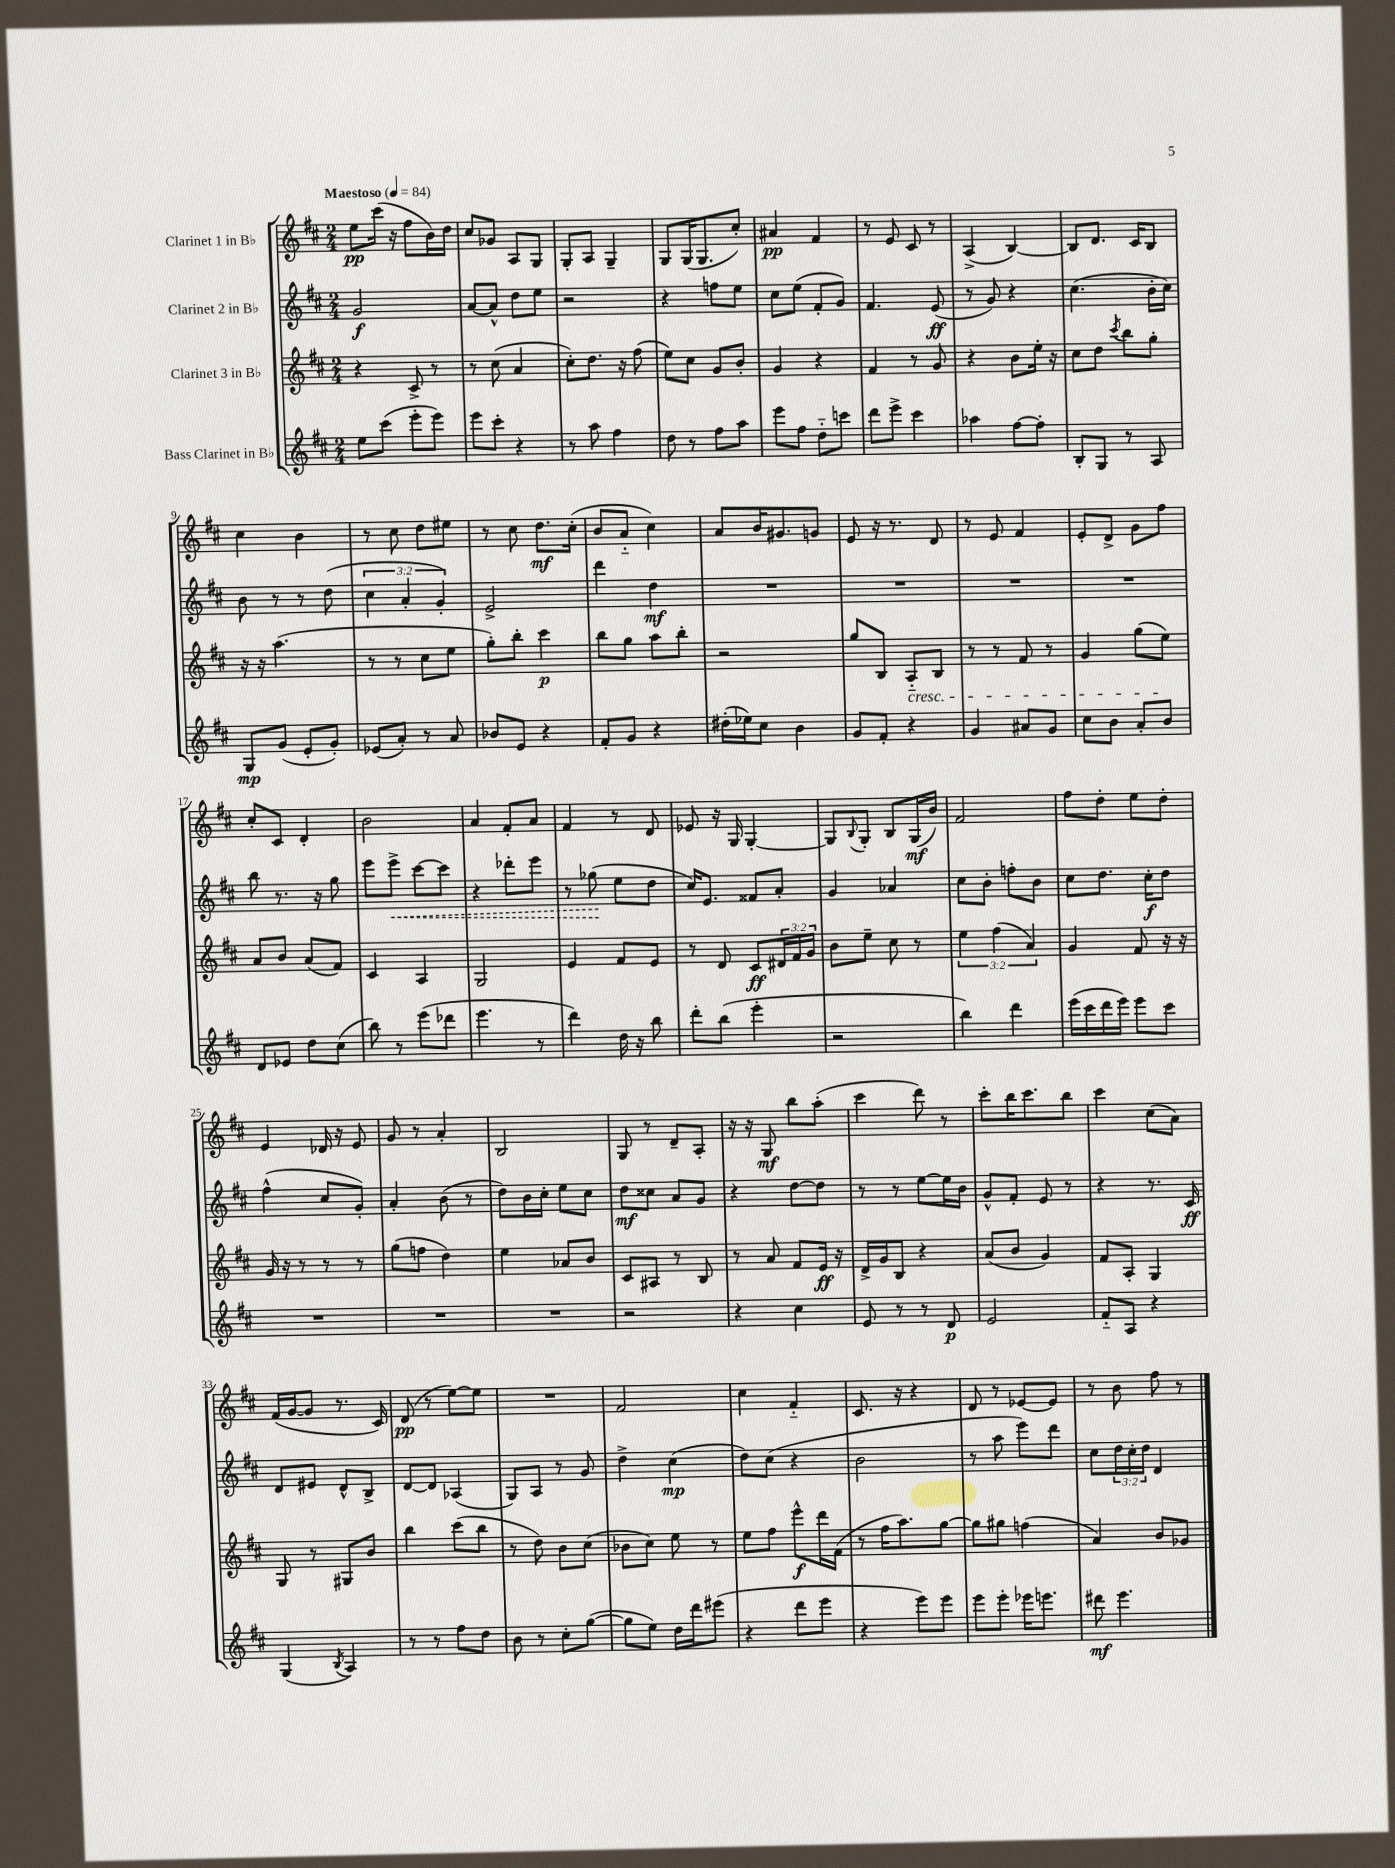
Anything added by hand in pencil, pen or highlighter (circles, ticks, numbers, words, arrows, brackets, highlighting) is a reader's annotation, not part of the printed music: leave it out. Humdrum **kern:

**kern	**kern	**kern	**kern
*staff4	*staff3	*staff2	*staff1
*clefG2	*clefG2	*clefG2	*clefG2
*k[f#c#]	*k[f#c#]	*k[f#c#]	*k[f#c#]
*M2/4	*M2/4	*M2/4	*M2/4
*MM84	*MM84	*MM84	*MM84
8ee	4r	2g	8ee
(8ccc#	.	.	(16ccc#
.	.	.	16r
8eee'	8c#^	.	8ff#
8eee)	8r	.	16b)
.	.	.	16dd
=	=	=	=
8eee	8r	[8a	8cc#
8ccc#'	(8cc#	8a^^]	8g-
4r	4a	8dd	8A
.	.	8ee	8G
=	=	=	=
8r	8cc#')	2r	8G'
8aa	8.dd	.	8A
4ff#	.	.	4G~
.	16r	.	.
.	(8ff#	.	.
=	=	=	=
8dd	8ee)	4r	8G
8r	8cc#	.	(16G
.	.	.	8.G
8ff#	8g	8ff	.
8aa	8b'	8ee	8cc#')
=	=	=	=
8eee	4g	8cc#	4a#
8ff#	.	(8ee	.
8dd'~	4r	8f#'	4f#
8ccc	.	8g)	.
=	=	=	=
8ddd	4f#	4.f#	8r
8eee^	.	.	8e
4ccc#	8r	.	8c#
.	8g	(8e	8r
=	=	=	=
4aa-	4r	8r	(4A^
.	.	8g)	.
[8ff#	8b	4r	[4B)
8ff#']	16ee'	.	.
.	16r	.	.
=	=	=	=
8B'	8cc#	(4.cc#	8B]
8G	8dd	.	8.d
.	8qccc#	.	.
8r	8bb	.	.
.	.	.	16c#
8A	8gg'	16b'	8B
.	.	16cc#)	.
=	=	=	=
8G	16r	8b	4cc#
.	16r	.	.
(8g	(4.aa	8r	.
8e'	.	8r	4b
8g')	.	(8dd	.
=	=	=	=
(8e-	8r	6cc#	8r
8a')	8r	.	8cc#
.	.	6a'	.
8r	8cc#	.	8dd
.	.	6g')	.
8a	8ee	.	8ee#
=	=	=	=
8b-	8gg')	2e^	8r
8e	8bb'	.	8cc#
4r	4ccc#	.	8.dd
.	.	.	(16cc#'
=	=	=	=
8f#'	8bb	4ddd	8b
8g	8gg	.	8a'~
4r	8aa	4dd	4cc#)
.	8bb'	.	.
=	=	=	=
(16dd#'	2r	2r	8a
16ee-)	.	.	.
8cc#	.	.	16b
.	.	.	8.g#
4b	.	.	.
.	.	.	8g
=	=	=	=
8g	8gg	2r	8e
8f#'	8B	.	16r
.	.	.	8.r
4r	8A'~	.	.
.	8B	.	8d
=	=	=	=
4g	8r	2r	8r
.	8r	.	8e
8a#	8f#	.	4f#
8g	8r	.	.
=	=	=	=
8cc#	4g	2r	8e'
8b	.	.	8d^
8a'	(8gg	.	8g
8b	8ee)	.	8ff#
=	=	=	=
8d	8a	8bb	8cc#'
8e-	8b	8.r	8c#
8dd	(8a	.	4d'
.	.	16r	.
(8cc#	8f#)	8gg	.
=	=	=	=
8bb)	4c#	8eee	2b
8r	.	8eee^	.
(8eee	4A	[8ccc#	.
8ddd-	.	8ccc#]	.
=	=	=	=
4.eee	2G	4r	4a
.	.	8ddd-'	8f#'
8r	.	8eee	8a
=	=	=	=
4ddd)	4e	8r	4f#
.	.	(8gg-	.
16dd	8f#	8ee	8r
16r	.	.	.
8bb	8e	8dd	8d
=	=	=	=
8ddd'	8r	16cc#)	8e-
.	.	8.e	.
(8bb	8d	.	16r
.	.	.	16G
4eee'	8c#	8f##	[4G'
.	24d#	8a'	.
.	24f#	.	.
.	24g	.	.
=	=	=	=
2r	8b	4g	8G]
.	.	.	8qqB
.	8ee~	.	8G'
.	8cc#	4a-	8B
.	8r	.	(16G
.	.	.	16b)
=	=	=	=
4bb)	6ee	8cc#	2f#
.	.	8b'	.
.	(6ff#	.	.
4ddd	.	8ff'	.
.	6a)	.	.
.	.	8b	.
=	=	=	=
(16eee	4g	8cc#	8ff#
16ccc#	.	.	.
16ddd	.	8.dd	8dd'
16eee)	.	.	.
8eee	8f#	.	8ee
.	.	16cc#'	.
8ccc#	16r	8dd	8dd'
.	16r	.	.
=	=	=	=
2r	16g	(4ff#^^	4e
.	16r	.	.
.	8r	.	.
.	8r	8cc#	16d-
.	.	.	16r
.	8r	8g')	8e
=	=	=	=
2r	(8gg	4a'	8g
.	8ff	.	8r
.	4dd)	(8b	4a'
.	.	8r	.
=	=	=	=
2r	4ee	8dd)	2B
.	.	16b	.
.	.	16cc#'	.
.	8a-	8ee	.
.	8b	8cc#	.
=	=	=	=
2r	8c#	8dd	8G
.	8A#	8cc##	8r
.	8r	8a	8d~
.	8B	8g	8A'
=	=	=	=
4r	8r	4r	16r
.	.	.	16r
.	8a	.	8G
4cc#	8f#	[8dd	8bb
.	16e	8dd]	(8aa'
.	16r	.	.
=	=	=	=
8e	16d^	8r	4ccc#
.	16g	.	.
8r	8B	8r	.
8r	4r	[8ee	8ddd)
8d	.	16ee]	8r
.	.	16b	.
=	=	=	=
2e	(8a	8g^^	8ccc#'
.	8b	8f#'	16bb
.	.	.	8.ccc#
.	4g)	8e	.
.	.	8r	8bb
=	=	=	=
8f#'~	8f#	4r	4ccc#
8A	8A'	.	.
4r	4G	8.r	(8cc#
.	.	.	8a)
.	.	16c#	.
=	=	=	=
(4G	8G	8d	(16f#
.	.	.	[16g
.	8r	8e#	8g]
8qB	.	.	.
4A)	8G#	8d^^	8.r
.	8b	8B^	.
.	.	.	16c#)
=	=	=	=
8r	4bb	[8d	(8d
8r	.	8d]	8r
8ff#	(8ccc#	(4A-	[8ee)
8dd	8bb	.	8ee]
=	=	=	=
8b	8r	8G)	2r
8r	8dd)	8A	.
8cc#'	8b	8r	.
([8gg	(8cc#	8g	.
=	=	=	=
8gg]	8b-	4dd^	2f#
8ee)	8cc#)	.	.
16dd	8ee	(4cc#	.
16ddd	.	.	.
(8eee#	8r	.	.
=	=	=	=
4r	8ee	8dd)	4cc#
.	8ff#	(8cc#	.
8ddd	8eee^^	4r	4f#'~
8eee	16ddd	.	.
.	(16f#	.	.
=	=	=	=
4r	8r	2b	8.c#
.	16ff#	.	.
.	8.aa)	.	16r
8eee)	.	.	4r
8eee	[8gg	.	.
=	=	=	=
8eee	8gg]	8r	8d
8eee'	8gg#	8aa	8r
16eee-	(4ff	8eee)	[8e-
8.eee	.	.	.
.	.	8ddd	8e-]
=	=	=	=
8ddd#	4a)	8cc#	8r
4.eee	.	24dd	8b
.	.	24cc#'	.
.	.	24dd	.
.	8b	4d	8ff#
.	8g-	.	8r
==	==	==	==
*-	*-	*-	*-
